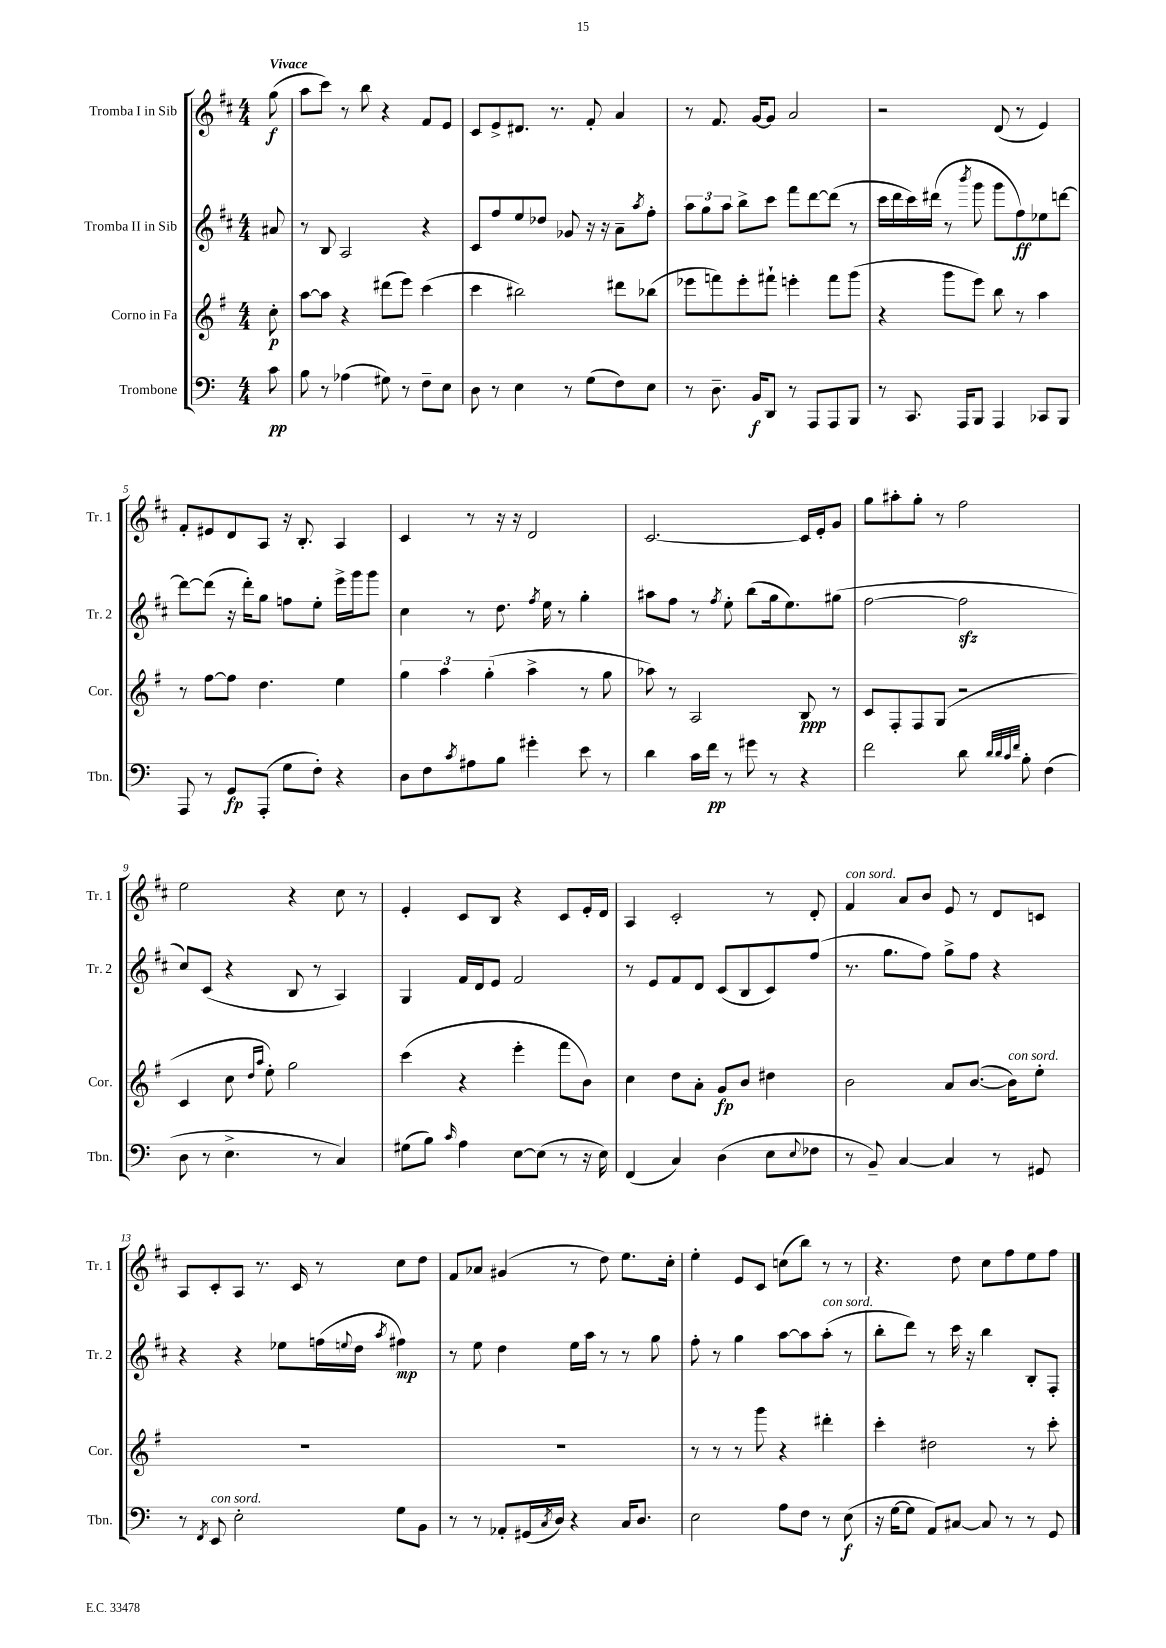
<<
\new StaffGroup <<
\new Staff = "s0" \with { instrumentName = "Tromba I in Sib" shortInstrumentName = "Tr. 1" } {
    \clef treble \key d \major \numericTimeSignature \time 4/4 \partial 8 \tempo "Vivace"
    g''8\f( |
    a''8 cis'''8) r8 b''8 r4 fis'8 e'8 |
    cis'8 e'8-> dis'8. r8. fis'8-. a'4 |
    r8 fis'8. g'16~ g'8 a'2 |
    r2 d'8( r8 e'4) |
    fis'8-. eis'8 d'8 a8 r16 b8.-. a4 |
    cis'4 r8 r16 r16 d'2 |
    cis'2.~ cis'16 e'16-. g'8 |
    g''8 ais''8-. g''8-. r8 fis''2 |
    e''2 r4 cis''8 r8 |
    e'4-. cis'8 b8 r4 cis'8 e'16-. d'16 |
    a4 cis'2-. r8 d'8-. |
    fis'4^\markup { \italic "con sord." } a'8 b'8 e'8 r8 d'8 c'8 |
    a8 cis'8-. a8 r8. cis'16 r8 cis''8 d''8 |
    fis'8 aes'8 gis'4( r8 d''8) e''8. cis''16-. |
    e''4-. e'8 cis'8 c''8( b''8) r8 r8 |
    r4. d''8 cis''8 fis''8 e''8 fis''8 \bar "|." |
}
\new Staff = "s1" \with { instrumentName = "Tromba II in Sib" shortInstrumentName = "Tr. 2" } {
    \clef treble \key d \major \numericTimeSignature \time 4/4 \partial 8
    ais'8 |
    r8 b8 a2 r4 |
    cis'8 fis''8 e''8 des''8 ges'8 r16 r16 a'8-- \acciaccatura { a''8 } fis''8-. |
    \tuplet 3/2 { a''8 g''8 a''8 } b''8-> cis'''8 fis'''8 d'''8~ d'''8( r8 |
    cis'''16 d'''16 cis'''16) dis'''16( r8 \acciaccatura { b'''8 } g'''8 g'''8 fis''8\ff) ees''8 d'''8~ |
    d'''8~ d'''8( r16 d'''16-.) g''8 f''8 e''8-. e'''16-> g'''16 g'''8 |
    cis''4 r8 d''8. \acciaccatura { fis''8 } e''16 r8 g''4-. |
    ais''8 fis''8 r8 \acciaccatura { fis''8 } e''8-. b''8( g''16 e''8.) gis''8( |
    fis''2~ fis''2\sfz |
    cis''8) cis'8( r4 b8 r8 a4) |
    g4 fis'16 d'16 e'8 fis'2 |
    r8 e'8 fis'8 d'8 cis'8( b8 cis'8) fis''8( |
    r8. g''8. fis''8) g''8-> fis''8 r4 |
    r4 r4 ees''8 f''16( \appoggiatura { e''8 } d''16 \acciaccatura { a''8 } fis''4\mp) |
    r8 e''8 d''4 e''16 a''16 r8 r8 g''8 |
    fis''8-. r8 g''4 a''8~ a''8 a''8-.^\markup { \italic "con sord." }( r8 |
    b''8-. d'''8) r8 cis'''16 r16 b''4 b8-. fis8-. \bar "|." |
}
\new Staff = "s2" \with { instrumentName = "Corno in Fa" shortInstrumentName = "Cor." } {
    \clef treble \key g \major \numericTimeSignature \time 4/4 \partial 8
    c''8-.\p |
    a''8~ a''8 r4 dis'''8( e'''8) c'''4( |
    c'''4 bis''2) dis'''8 bes''8( |
    ees'''8 f'''8) ees'''8-. fis'''8-! e'''4-. fis'''8 g'''8( |
    r4 g'''8 e'''8) b''8 r8 a''4 |
    r8 fis''8~ fis''8 d''4. e''4 |
    \tuplet 3/2 { g''4 a''4 g''4-.( } a''4-> r8 g''8 |
    aes''8) r8 a2 b8\ppp r8 |
    c'8 fis8-. fis8 g8( r2 |
    c'4 c''8 \grace { d''16 a''16 } e''8-.) g''2 |
    c'''4( r4 e'''4-. fis'''8 b'8) |
    c''4 d''8 a'8-. g'8\fp b'8 dis''4 |
    b'2 a'8 b'8.~( b'16^\markup { \italic "con sord." }) e''8-. |
    R1 |
    R1 |
    r8 r8 r8 g'''8 r4 dis'''4-. |
    c'''4-. dis''2 r8 c'''8-. \bar "|." |
}
\new Staff = "s3" \with { instrumentName = "Trombone" shortInstrumentName = "Tbn." } {
    \clef bass \key c \major \numericTimeSignature \time 4/4 \partial 8
    c'8\pp |
    b8 r8 aes4( gis8) r8 f8-- e8 |
    d8 r8 e4 r8 g8( f8) e8 |
    r8 d8.-- b,16\f d,8 r8 a,,8 a,,8 b,,8 |
    r8 c,8. a,,16 b,,8 a,,4 ces,8 b,,8 |
    a,,8 r8 g,8\fp a,,8-.( g8 f8-.) r4 |
    d8 f8 \acciaccatura { c'8 } ais8 b8 gis'4-. e'8 r8 |
    d'4 c'16 f'16\pp r8 gis'8 r8 r4 |
    f'2 d'8 \grace { d'32 d'32 c'32 f'32 } b8-. f4( |
    d8 r8 e4.-> r8 c4) |
    gis8( b8) \grace { c'16 } a4 e8~ e8( r8 r16 e16) |
    f,4( c4) d4( e8 \appoggiatura { e8 } fes8 |
    r8 b,8--) c4~ c4 r8 gis,8 |
    r8 \acciaccatura { f,8 } e,8^\markup { \italic "con sord." } e2-. g8 b,8 |
    r8 r8 aes,8-. gis,16( \acciaccatura { c8 } d16) r4 c16 d8. |
    e2 a8 f8 r8 e8\f( |
    r16 g16~ g8 a,8) cis8~ cis8 r8 r8 g,8 \bar "|." |
}
>>
>>
